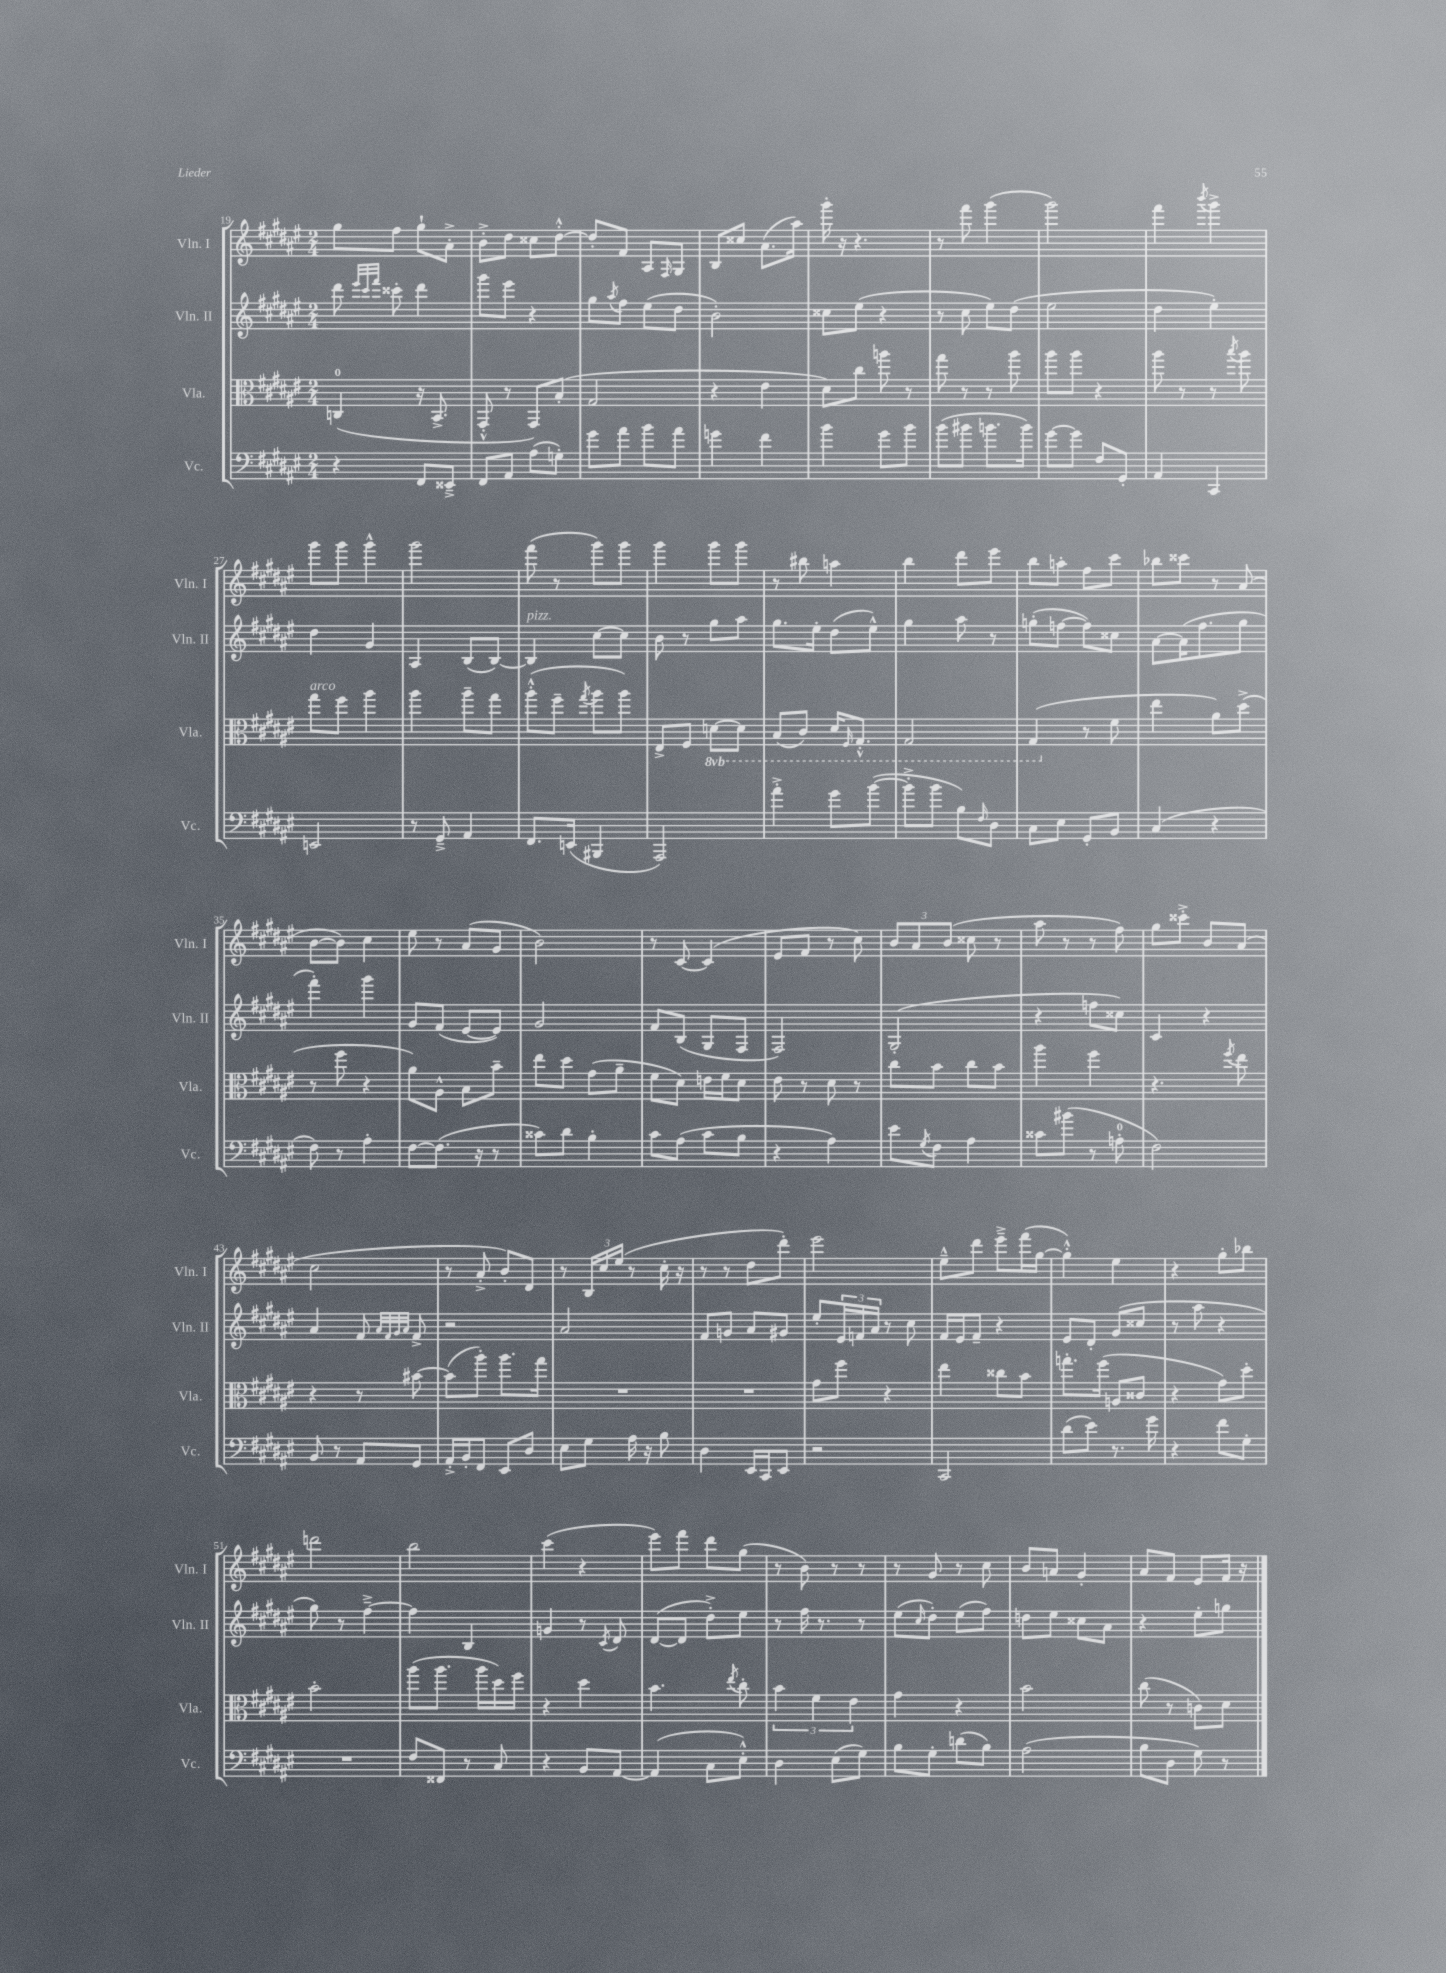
<<
\new StaffGroup <<
\new Staff = "s0" \with { instrumentName = "Vln. I" shortInstrumentName = "Vln. I" } {
    \clef treble \key fis \major \numericTimeSignature \time 2/4
    gis''8 fis''8 gis''8-! ais'8-.-> |
    b'8-.-> dis''8 cisis''8 dis''8~-.-^ |
    dis''8-. fis'8 ais8 \grace { fis16 } gis8 |
    b8 cisis''8 ais'8.( ais''16) |
    gis'''16-. r16 r4. |
    r8 fis'''8 gis'''4( |
    gis'''2) |
    fis'''4 \acciaccatura { b'''8 } gis'''4-> |
    gis'''8 gis'''8 gis'''4-^ |
    gis'''2 |
    fis'''8( r8 gis'''8) gis'''8 |
    gis'''4 gis'''8 gis'''8 |
    r8 bis''8 a''4 |
    b''4 dis'''8 eis'''8 |
    b''8 a''8-. fis''8 cis'''8 |
    bes''8 cisis'''8 r8 ais'8( |
    b'8~ b'8) cis''4 |
    eis''8 r8 ais'8( gis'8 |
    b'2) |
    r8 cis'8~ cis'4( |
    eis'8 fis'8 r8 cis''8) |
    \tuplet 3/2 { b'8 ais'8 b'8( } cisis''8 r8 |
    ais''8 r8 r8 fis''8) |
    gis''8 cisis'''8-.-> b'8 ais'8( |
    cis''2 |
    r8 ais'8-.-> b'8-.) dis'8 |
    r8 \tuplet 3/2 { b16 cis''16 eis''16( } r8 cis''16-. r16 |
    r8 r8 dis''8 dis'''8-.) |
    eis'''2 |
    eis''8---^ dis'''8 eis'''8---> fis'''16( gis''16~ |
    gis''4-.-^) eis''4 |
    r4 gis''8-. bes''8 |
    d'''2 |
    b''2 |
    cis'''4( r4 |
    eis'''8) fis'''8 dis'''8 gis''8( |
    r8 b'8) r8 r8 |
    r8 gis'8 r8 cis''8 |
    b'8 a'8 gis'4-. |
    ais'8 fis'8 eis'8 fis'16 r16 \bar "|." |
}
\new Staff = "s1" \with { instrumentName = "Vln. II" shortInstrumentName = "Vln. II" } {
    \clef treble \key fis \major \numericTimeSignature \time 2/4
    dis'''8 \grace { eis'''32 cis'''32 fis'''32 } cisis'''8-. dis'''4 |
    gis'''8 eis'''8 r4 |
    gis''8 \acciaccatura { ais''8 } fis''8 eis''8( dis''8 |
    b'2-.) |
    cisis''8 eis''8( r4 |
    r8 cis''8 eis''8) dis''8( |
    eis''2 |
    dis''4 eis''4-.) |
    dis''4 gis'4 |
    ais4 b8( b8~) |
    b4^\markup { \italic "pizz." } cis''8~ cis''8 |
    b'8 r8 gis''8 ais''8 |
    gis''8. eis''16-. dis''8( eis''8-^) |
    gis''4 ais''8 r8 |
    g''8-.( f''8~ f''8) cisis''8 |
    ais'8~ ais'16( fis''8. gis''8 |
    fis'''4-.) gis'''4 |
    gis'8 fis'8( eis'8~ eis'8) |
    gis'2 |
    fis'8 b8( gis8 fis8 |
    fis2) |
    gis2-.( |
    r4 f''8 cisis''8) |
    cis'4 r4 |
    ais'4 fis'8 \grace { ais'32 fis'32 gis'32 ais'32 } fis'8-> |
    r2 |
    ais'2 |
    fis'8 g'8 ais'8 gis'8 |
    eis''8-. \tuplet 3/2 { eis'16 f'16 ais'16 } r8 cis''8 |
    fis'16 eis'16 fis'8-- r4 |
    eis'8 dis'8-. gis'8( cisis''8 |
    r8 ais''8 r4 |
    gis''8) r8 fis''4~---> |
    fis''4 b4 |
    g'4 r8 \acciaccatura { cis'8 } dis'8 |
    dis'8~( dis'8 dis''8-.->) eis''8 |
    r8 fis''16 r8. r8 |
    eis''8( \grace { cis''16 } dis''8-.) eis''8( fis''8) |
    d''8 eis''8 cisis''8 ais'8 |
    r4 eis''8-. g''8 \bar "|." |
}
\new Staff = "s2" \with { instrumentName = "Vla." shortInstrumentName = "Vla." } {
    \clef alto \key fis \major \numericTimeSignature \time 2/4 \set Staff.ottavationMarkups = #ottavation-simple-ordinals
    c4-0( r16 b,8.-> |
    gis,8-.-^ r8 gis,8) b8-.( |
    gis2 |
    r4 eis'4 |
    dis'8) cis''8 a''8 r8 |
    gis''8 r8 r8 ais''8 |
    ais''8 ais''8 r4 |
    ais''8 r8 r8 \acciaccatura { b''8 } ais''8 |
    gis''8^\markup { \italic "arco" } fis''8 ais''4 |
    ais''4 ais''8-- gis''8 |
    ais''8-.-^( fis''8-- \acciaccatura { gis''8 } ais''8 ais''8) |
    eis8-> fis8 \ottava #-1 d8~ d8 |
    b,8( cis8) dis16 \grace { fis,16 } gis,8.-.-^ |
    gis,2 |
    gis,4( \ottava #0 r8 fis'8 |
    eis''4 ais'8) dis''8->( |
    r8 fis''8 r4 |
    ais'8) ais8-^ b8 b'8-- |
    eis''8 dis''8 gis'8( ais'8-- |
    fis'8 dis'8) e'16 fis'16 dis'8 |
    eis'8 r8 dis'8 r8 |
    cis''8 b'8 cis''8 b'8 |
    ais''4 fis''4 |
    r4. \acciaccatura { fis''8 } eis''8 |
    r4 r8 bis'8~ |
    bis'8( ais''8-.) ais''8. gis''16 |
    R2 |
    R2 |
    gis'8 fis''8 r4 |
    eis''4 cisis''8 b'8 |
    g''8.-. fis''16( a8 cisis'8 |
    r4 gis'8) dis''8-. |
    b'2-. |
    ais''8( ais''8. ais''16 dis''16) fis''16 |
    r4 dis''4 |
    b'4. \acciaccatura { eis''8 } cis''8-. |
    \tuplet 3/2 { b'4 fis'4 eis'4 } |
    gis'4 r4 |
    b'2 |
    cis''8( r8 c'8) dis'8 \bar "|." |
}
\new Staff = "s3" \with { instrumentName = "Vc." shortInstrumentName = "Vc." } {
    \clef bass \key fis \major \numericTimeSignature \time 2/4
    r4 fis,8 eisis,8---> |
    fis,8 ais,8 ais8( g8-.) |
    gis'8 ais'8 b'8 ais'8 |
    g'4 fis'4 |
    b'4 gis'8 b'8 |
    b'8( bis'8 b'8. b'16) |
    gis'8~ gis'8 fis8 gis,8-. |
    ais,4 cis,4 |
    e,2 |
    r8 gis,8---> ais,4 |
    fis,8. e,16( bis,,4 |
    ais,,2) |
    ais'4-.-> gis'8 b'8~( |
    b'8-.-> b'8 b8) \grace { fis16 } dis8 |
    cis8 eis8 gis,8-. b,8 |
    cis4( r4 |
    fis8) r8 ais4-. |
    fis8~ fis8.( r16 r8 |
    cisis'8) dis'8 b4-. |
    cis'8 ais8( cis'8 b8 |
    r4 ais4) |
    eis'8 \acciaccatura { gis8 } fis8 ais4 |
    cisis'8 bis'8( r8 a8-0-. |
    fis2) |
    b,8 r8 ais,8 gis,8 |
    ais,16-.-> b,16-. fis,8 eis,8 dis8 |
    eis8 gis8 ais16 r16 b8 |
    dis4 eis,16 cis,16 eis,8 |
    r2 |
    cis,2 |
    dis'8( eis'8) r8. gis'16 |
    r4 fis'8 gis8-. |
    R2 |
    fis8 fisis,8 r8 cis8 |
    r4 b,8 ais,8~ |
    ais,4( cis8 eis8-.-^) |
    dis4 eis8( gis8) |
    b8 gis8-. d'8( b8) |
    ais2( |
    b8 dis8 gis8) r8 \bar "|." |
}
>>
>>
\layout { \context { \Score currentBarNumber = #19 } }
